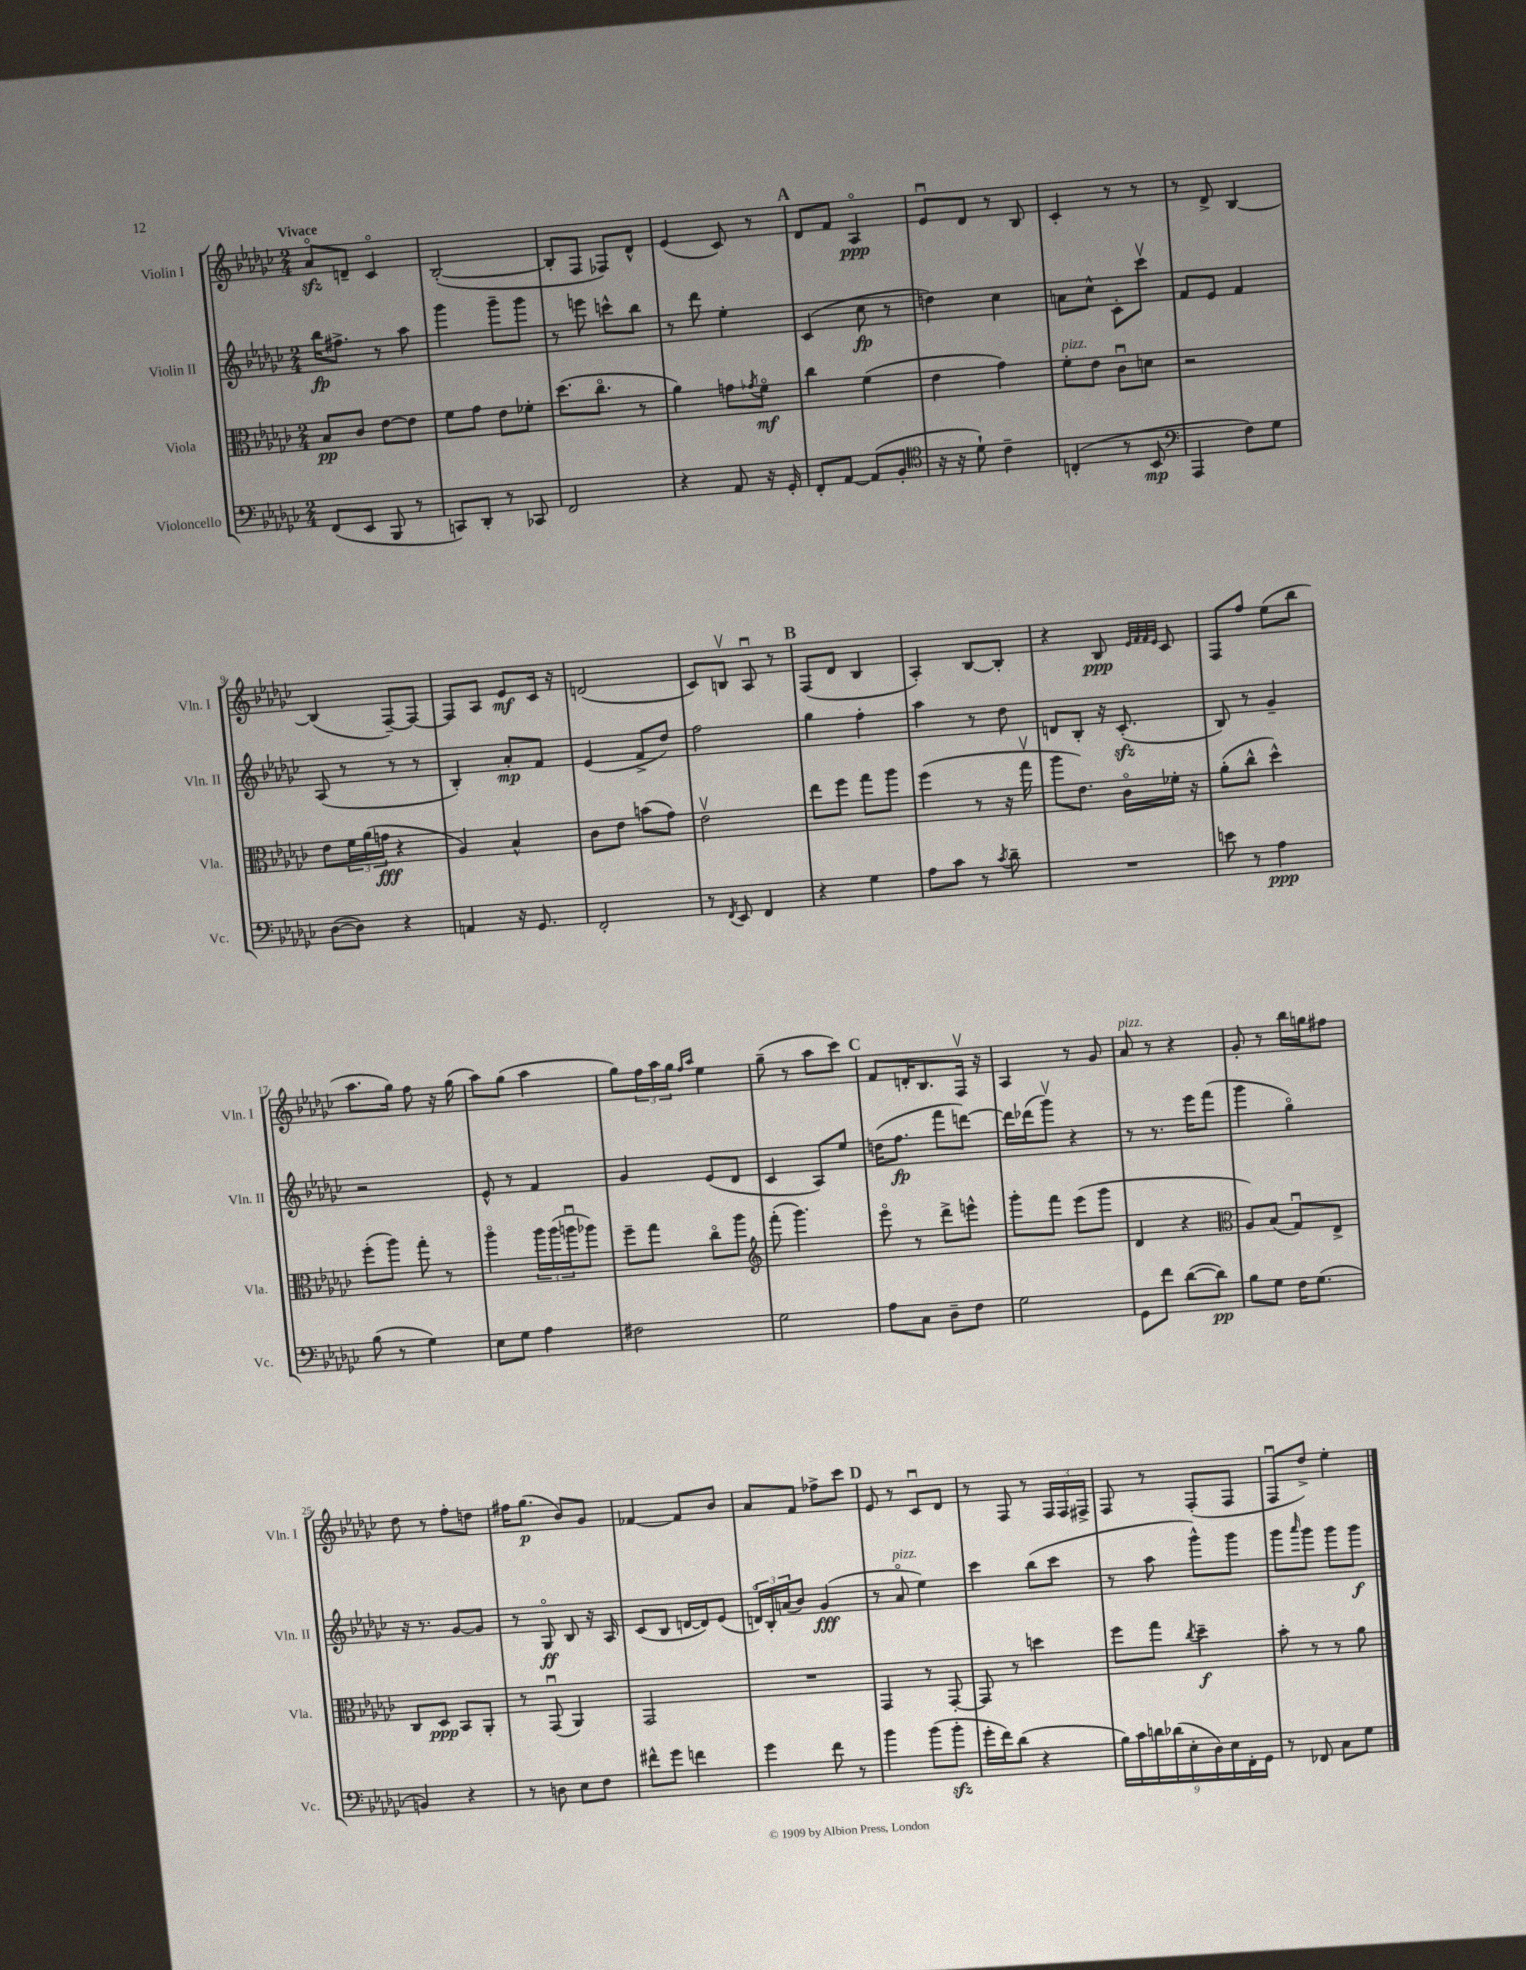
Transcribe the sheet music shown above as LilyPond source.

<<
\new StaffGroup <<
\new Staff = "s0" \with { instrumentName = "Violin I" shortInstrumentName = "Vln. I" } {
    \clef treble \key ges \major \numericTimeSignature \time 2/4 \tempo "Vivace"
    aes'8\flageolet\sfz d'8-- ces'4\flageolet |
    bes2~-.( |
    bes8-. f8 fes8) des'8-^ |
    ees'4( ces'8) r8 |
    \mark \markup { \bold "A" } des'8 f'8 aes4\flageolet\ppp |
    ees'8\downbow des'8 r8 bes8 |
    ces'4-. r8 r8 |
    r8 des'8-> bes4~ |
    bes4( f8~--) f8~ |
    f8 aes8 ees'8\mf ces'16 r16 |
    d'2( |
    ces'8) b8\upbow aes8\downbow r8 |
    \mark \markup { \bold "B" } f8( des'8 bes4 |
    aes4-.) bes8~ bes8-. |
    r4 bes8\ppp \grace { ees'32 f'32 f'32 ees'32 } ces'8 |
    f8 f''8 ees''8( bes''8 |
    aes''8. ges''16) f''8 r16 ges''16( |
    aes''8) ges''8( aes''4 |
    ges''8) \tuplet 3/2 { f''16 aes''16 ges''16 } \grace { f''16 aes''16 } ees''4 |
    ges''8--( r8 aes''8 ces'''8) |
    \mark \markup { \bold "C" } f'8 d'16-. bes8. f16\upbow r16 |
    aes4 r8 ges'8 |
    aes'8^\markup { \italic "pizz." } r8 r4 |
    ges'8-. r8 bes''16 g''16 fis''8 |
    des''8 r8 f''8-. d''8 |
    fis''16 ges''8.\p( bes'8) ges'8 |
    fes'4~ fes'8 bes'8 |
    aes'8 f'8 fes''8-> ces'''8 |
    \mark \markup { \bold "D" } ees'8 r8 ces'8\downbow des'8 |
    r8 f8 r8 \tuplet 3/2 { f16 f16 fis16-> } |
    f8 r8 f8-.( f8 |
    f8\downbow des''8->) ees''4-. \bar "|." |
}
\new Staff = "s1" \with { instrumentName = "Violin II" shortInstrumentName = "Vln. II" } {
    \clef treble \key ges \major \numericTimeSignature \time 2/4
    bes''16\fp fis''8.-> r8 aes''8 |
    ges'''4 ges'''8-- ges'''8 |
    r8 e'''8 c'''8-^ bes''8 |
    r8 des'''8 ees''4-. |
    \mark \markup { \bold "A" } ces'4( ces''8\fp r8 |
    d''4) ces''4 |
    a'8 ces''8-^ ces'8-. ces'''8\upbow |
    f'8 ees'8 f'4 |
    aes8( r8 r8 r8 |
    bes4-.) aes'8-.\mp f'8 |
    ees'4( f'8-> des''8) |
    f''2 |
    \mark \markup { \bold "B" } ges''4 f''4-. |
    aes''4 r8 des''8 |
    d'8 bes8-. r16 ces'8.-.\sfz( |
    bes8) r8 ges'4-- |
    r2 |
    ees'8-^ r8 f'4 |
    ges'4 ees'8( des'8 |
    ces'4 aes8) ees''8 |
    \mark \markup { \bold "C" } d''16( f''8.\fp f'''8 d'''8~) |
    d'''16 des'''16( ges'''8\upbow) r4 |
    r8 r8. ees'''16 f'''8( |
    ges'''4 ges''4\flageolet) |
    r16 r8. ges'8~ ges'8 |
    r8 ges8\flageolet\ff bes8 r16 aes16 |
    ces'8( bes8 d'16~ d'16) ees'8( |
    \tuplet 3/2 { d'16\flageolet) bes16-. a'16( } bes'8) ges'4\fff( |
    \mark \markup { \bold "D" } r8 aes'8\flageolet^\markup { \italic "pizz." } ees''4) |
    ces'''4 bes''8( ces'''8 |
    r8 aes''8 ges'''8-^) ges'''8 |
    ges'''8 \grace { aes'''16 } ges'''8 ges'''8 ges'''8\f \bar "|." |
}
\new Staff = "s2" \with { instrumentName = "Viola" shortInstrumentName = "Vla." } {
    \clef alto \key ges \major \numericTimeSignature \time 2/4
    bes8\pp ces'8 ees'8~ ees'8 |
    f'8 ges'8 ees'8 fes'8-. |
    des''8.( ces''8.\flageolet r8 |
    aes'4) g'8 \acciaccatura { ges'8 } f'8\flageolet\mf |
    \mark \markup { \bold "A" } ces''4 f'4( |
    ees'4 ges'4) |
    f'8-.^\markup { \italic "pizz." } ees'8 ces'8\downbow d'8 |
    r2 |
    ees'8 \tuplet 3/2 { f'16 aes'16( g'16\fff } r4 |
    aes4) bes4-^ |
    ces'8 ees'8 b'8( ges'8) |
    ees'2\upbow |
    \mark \markup { \bold "B" } ees''8 f''8 ges''8 aes''8 |
    f''4( r8 r16 ges''16\upbow |
    aes''8 ees'8.) ces'16\flageolet fes'16-. r16 |
    aes'8-.( ces''8-^ des''4-^) |
    f''8-.( aes''8) ges''8-. r8 |
    aes''4\flageolet \tuplet 3/2 { aes''16 aes''16( a''16\downbow } aes''8) |
    f''8-- ges''8 ces''8\flageolet aes''8 |
    \clef treble f'''8-.( ges'''4.) |
    \mark \markup { \bold "C" } ees'''8\flageolet r8 des'''8-> e'''8-^ |
    ges'''8-. f'''8 ees'''8( ges'''8 |
    des'4 r4 |
    \clef alto aes8) bes8( ges8\downbow) ees8-> |
    ces8 des8\ppp bes,8 aes,8-. |
    r8 ges,8\downbow( aes,4) |
    ges,2 |
    R2 |
    \mark \markup { \bold "D" } ges,4 r8 ges,8~-. |
    ges,8 r8 d''4 |
    f''8 ges''8 \acciaccatura { ces''8 } des''4--\f |
    bes'8-. r8 r8 aes'8 \bar "|." |
}
\new Staff = "s3" \with { instrumentName = "Violoncello" shortInstrumentName = "Vc." } {
    \clef bass \key ges \major \numericTimeSignature \time 2/4
    f,8( ees,8 bes,,8 r8 |
    c,8) des,8-. r8 ces,8 |
    f,2 |
    r4 aes,8 r16 ges,16-. |
    \mark \markup { \bold "A" } f,8-. aes,8~ aes,8( bes,8-. |
    \clef tenor r16 r16 des'8-!) ces'4-- |
    c4-.( r8 bes,8\mp |
    \clef bass aes,,4 f8) ges8 |
    des8~( des8) r4 |
    a,4 r16 ges,8. |
    f,2-. |
    r8 \acciaccatura { f,8 } ees,8 f,4 |
    \mark \markup { \bold "B" } r4 ges4 |
    aes8 ces'8 r8 \acciaccatura { ces'8 } des'8-- |
    R2 |
    e'8 r8 aes4\ppp |
    bes8( r8 ges4) |
    ees8 ges8 aes4 |
    fis2 |
    ges2 |
    \mark \markup { \bold "C" } aes8 ces8 des8-- f8 |
    ges2 |
    ges,8 f'8 des'8~( des'8\pp) |
    bes8 ges8 f16 ges8.( |
    b,4) r4 |
    r8 d8 ees8 f8 |
    fis'8-^ ges'8 f'4 |
    ges'4 f'8 r8 |
    \mark \markup { \bold "D" } bes'4 bes'8( bes'8-.\sfz |
    ges'16-. f'16) des'8( r4 |
    \tuplet 9/8 { bes16) ces'16 d'16 des'16( ees16-. des16) ees16 f,16-. ges,16 } |
    r8 fes,8 ces8 ges8 \bar "|." |
}
>>
>>
